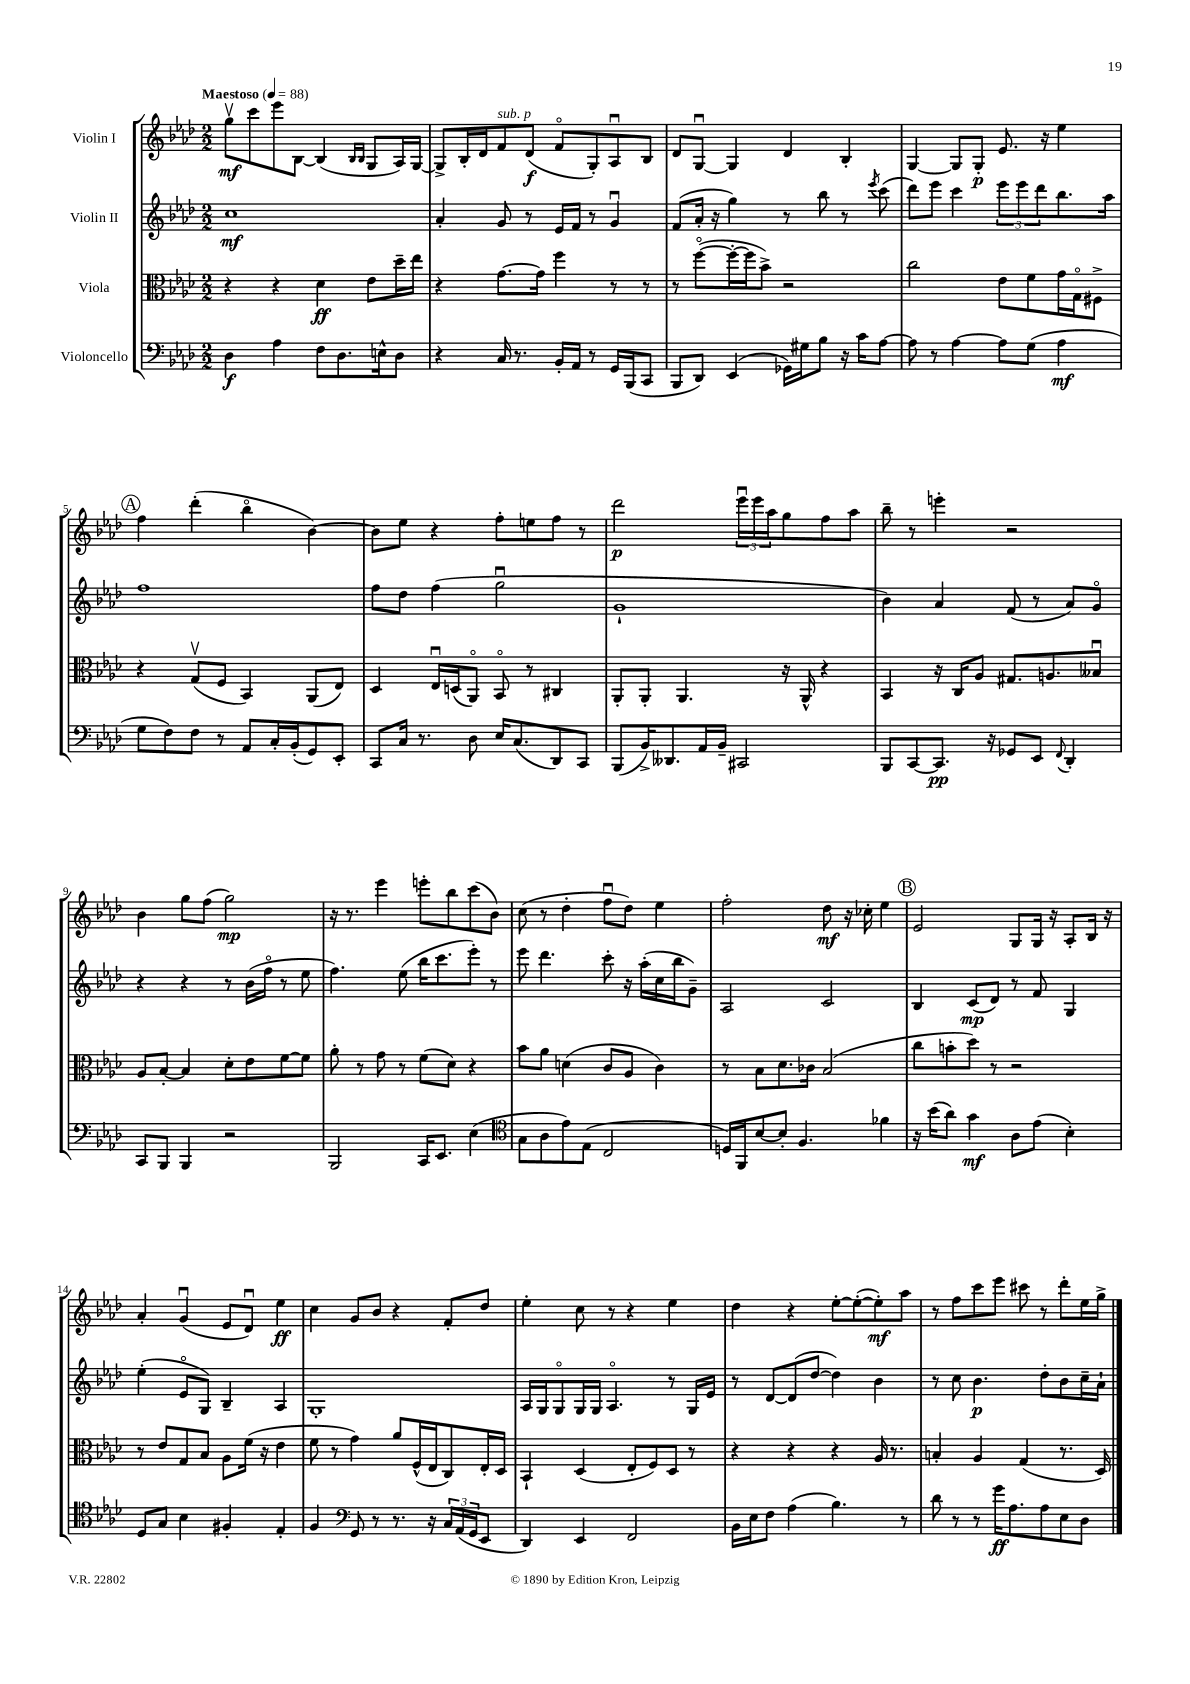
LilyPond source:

<<
\new StaffGroup <<
\new Staff = "s0" \with { instrumentName = "Violin I" } {
    \clef treble \key aes \major \numericTimeSignature \time 2/2 \tempo "Maestoso" 4 = 88
    g''8\upbow\mf c'''8 ees'''8 bes8~ bes4( \grace { bes16 bes16 } g8 aes16) g16~ |
    g8-> bes16-. des'16 f'8^\markup { \italic "sub. p" } des'8\f( f'8\flageolet g8-.) aes8\downbow bes8 |
    des'8 g8~\downbow g4 des'4 bes4-. |
    g4~ g8 g8-.\p ees'8. r16 ees''4 |
    \mark \markup { \circle "A" } f''4 des'''4-.( bes''4\flageolet bes'4~) |
    bes'8 ees''8 r4 f''8-. e''8 f''8 r8 |
    des'''2\p \tuplet 3/2 { ees'''16\downbow ees'''16 aes''16 } g''8 f''8 aes''8 |
    bes''8-- r8 e'''4-. r2 |
    bes'4 g''8 f''8( g''2\mp) |
    r16 r8. ees'''4 e'''8-. bes''8 c'''8( bes'8) |
    c''8( r8 des''4-. f''8\downbow des''8) ees''4 |
    f''2-. des''8\mf r16 ces''16-. ees''4 |
    \mark \markup { \circle "B" } ees'2 g8 g16 r16 aes8-. bes16 r16 |
    aes'4-. g'4\downbow( ees'8 des'8\downbow) ees''4\ff |
    c''4 g'8 bes'8 r4 f'8-. des''8 |
    ees''4-. c''8 r8 r4 ees''4 |
    des''4 r4 ees''8~-. ees''8~-.( ees''8-.\mf) aes''8 |
    r8 f''8 c'''8 ees'''8 cis'''8 r8 des'''8-. ees''16 g''16-> \bar "|." |
}
\new Staff = "s1" \with { instrumentName = "Violin II" } {
    \clef treble \key aes \major \numericTimeSignature \time 2/2
    c''1\mf |
    aes'4-. g'8 r8 ees'16 f'16 r8 g'4\downbow |
    f'8( aes'16-. r16 g''4) r8 bes''8 r8 \acciaccatura { ees'''8 } c'''8( |
    des'''8) ees'''8 c'''4 \tuplet 3/2 { ees'''8 ees'''8 des'''8 } bes''8. aes''16 |
    \mark \markup { \circle "A" } f''1 |
    f''8 des''8 f''4( g''2\downbow |
    g'1-! |
    bes'4) aes'4 f'8( r8 aes'8) g'8\flageolet |
    r4 r4 r8 bes'16( f''16\flageolet r8 ees''8 |
    f''4.) ees''8( bes''16 c'''8. ees'''8-.) r8 |
    ees'''8 des'''4. c'''8-. r16 aes''16-.( c''16 bes''16 g'8--) |
    aes2 c'2 |
    \mark \markup { \circle "B" } bes4 c'8\mp( des'8) r8 f'8 g4 |
    ees''4-.( ees'8\flageolet g8) bes4-- aes4 |
    g1-. |
    aes16 g16 g8\flageolet g16 g16 aes4.\flageolet r8 g16 ees'16 |
    r8 des'8~ des'8( des''8~ des''4) bes'4 |
    r8 c''8 bes'4.\p des''8-. bes'8 c''16-- aes'16-! \bar "|." |
}
\new Staff = "s2" \with { instrumentName = "Viola" } {
    \clef alto \key aes \major \numericTimeSignature \time 2/2
    r4 r4 des'4\ff ees'8 des''16-- ees''16 |
    r4 g'8.~ g'16 f''4 r8 r8 |
    r8 f''8~\flageolet( f''16~-. f''16 bes'8->) r2 |
    c''2 ees'8 f'8 g'16 g16\flageolet fis8-> |
    \mark \markup { \circle "A" } r4 g8\upbow( f8 bes,4) aes,8( ees8) |
    des4 ees16\downbow d16( aes,8\flageolet) bes,8\flageolet r8 cis4 |
    aes,8-. aes,8-. aes,4. r16 aes,16-^ r4 |
    bes,4 r16 c16 aes8 gis8. a8. beses8\downbow |
    aes8 bes8~-. bes4 des'8-. ees'8 f'8~ f'8 |
    aes'8-. r8 g'8 r8 f'8( des'8) r4 |
    bes'8 aes'8 d'4( c'8 aes8 c'4) |
    r8 bes8 des'8. ces'16 bes2( |
    \mark \markup { \circle "B" } c''8 b'8-. des''8) r8 r2 |
    r8 ees'8 g8 bes8 aes8 f'16( r16 ees'4 |
    f'8 r8 g'4) aes'8 f16-^( ees16 c8) ees16-. des16 |
    bes,4-! des4( ees8-. f8) des8 r8 |
    r4 r4 r4 aes16 r8. |
    b4-. aes4 g4( r8. des16) \bar "|." |
}
\new Staff = "s3" \with { instrumentName = "Violoncello" } {
    \clef bass \key aes \major \numericTimeSignature \time 2/2
    des4\f aes4 f8 des8. e16-^ des8 |
    r4 c16 r8. bes,16-. aes,16 r8 g,16 bes,,16( c,8 |
    bes,,8 des,8) ees,4( ges,16) gis16 bes8 r16 c'16 aes8~ |
    aes8 r8 aes4~ aes8 g8( aes4\mf |
    \mark \markup { \circle "A" } g8 f8) f8 r8 aes,8 c16-. bes,16-.( g,8) ees,8-. |
    c,8 c16 r8. des8 ees16 c8.( des,8) c,8 |
    bes,,8( bes,16->) deses,8. aes,16 bes,16-- cis,2 |
    bes,,8 c,8~ c,8.\pp r16 ges,8 ees,8 \appoggiatura { f,8 } des,4-. |
    c,8 bes,,8 bes,,4 r2 |
    bes,,2 c,16 ees,8. ees4( |
    \clef tenor g8 aes8 ees'8) ees8( c2 |
    d16) f,16 bes8~ bes8-. f4. fes'4 |
    \mark \markup { \circle "B" } r16 bes'16( aes'8) g'4\mf aes8 ees'8( bes4-.) |
    des8 g8 bes4 fis4-. ees4-. |
    f4 \clef bass g,8 r8 r8. r16 \tuplet 3/2 { c16 aes,16( g,16 } ees,8 |
    des,4) ees,4 f,2 |
    bes,16 ees16 f8 aes4( bes4.) r8 |
    des'8 r8 r8 g'16\ff aes8. aes8 ees8 des8 \bar "|." |
}
>>
>>
